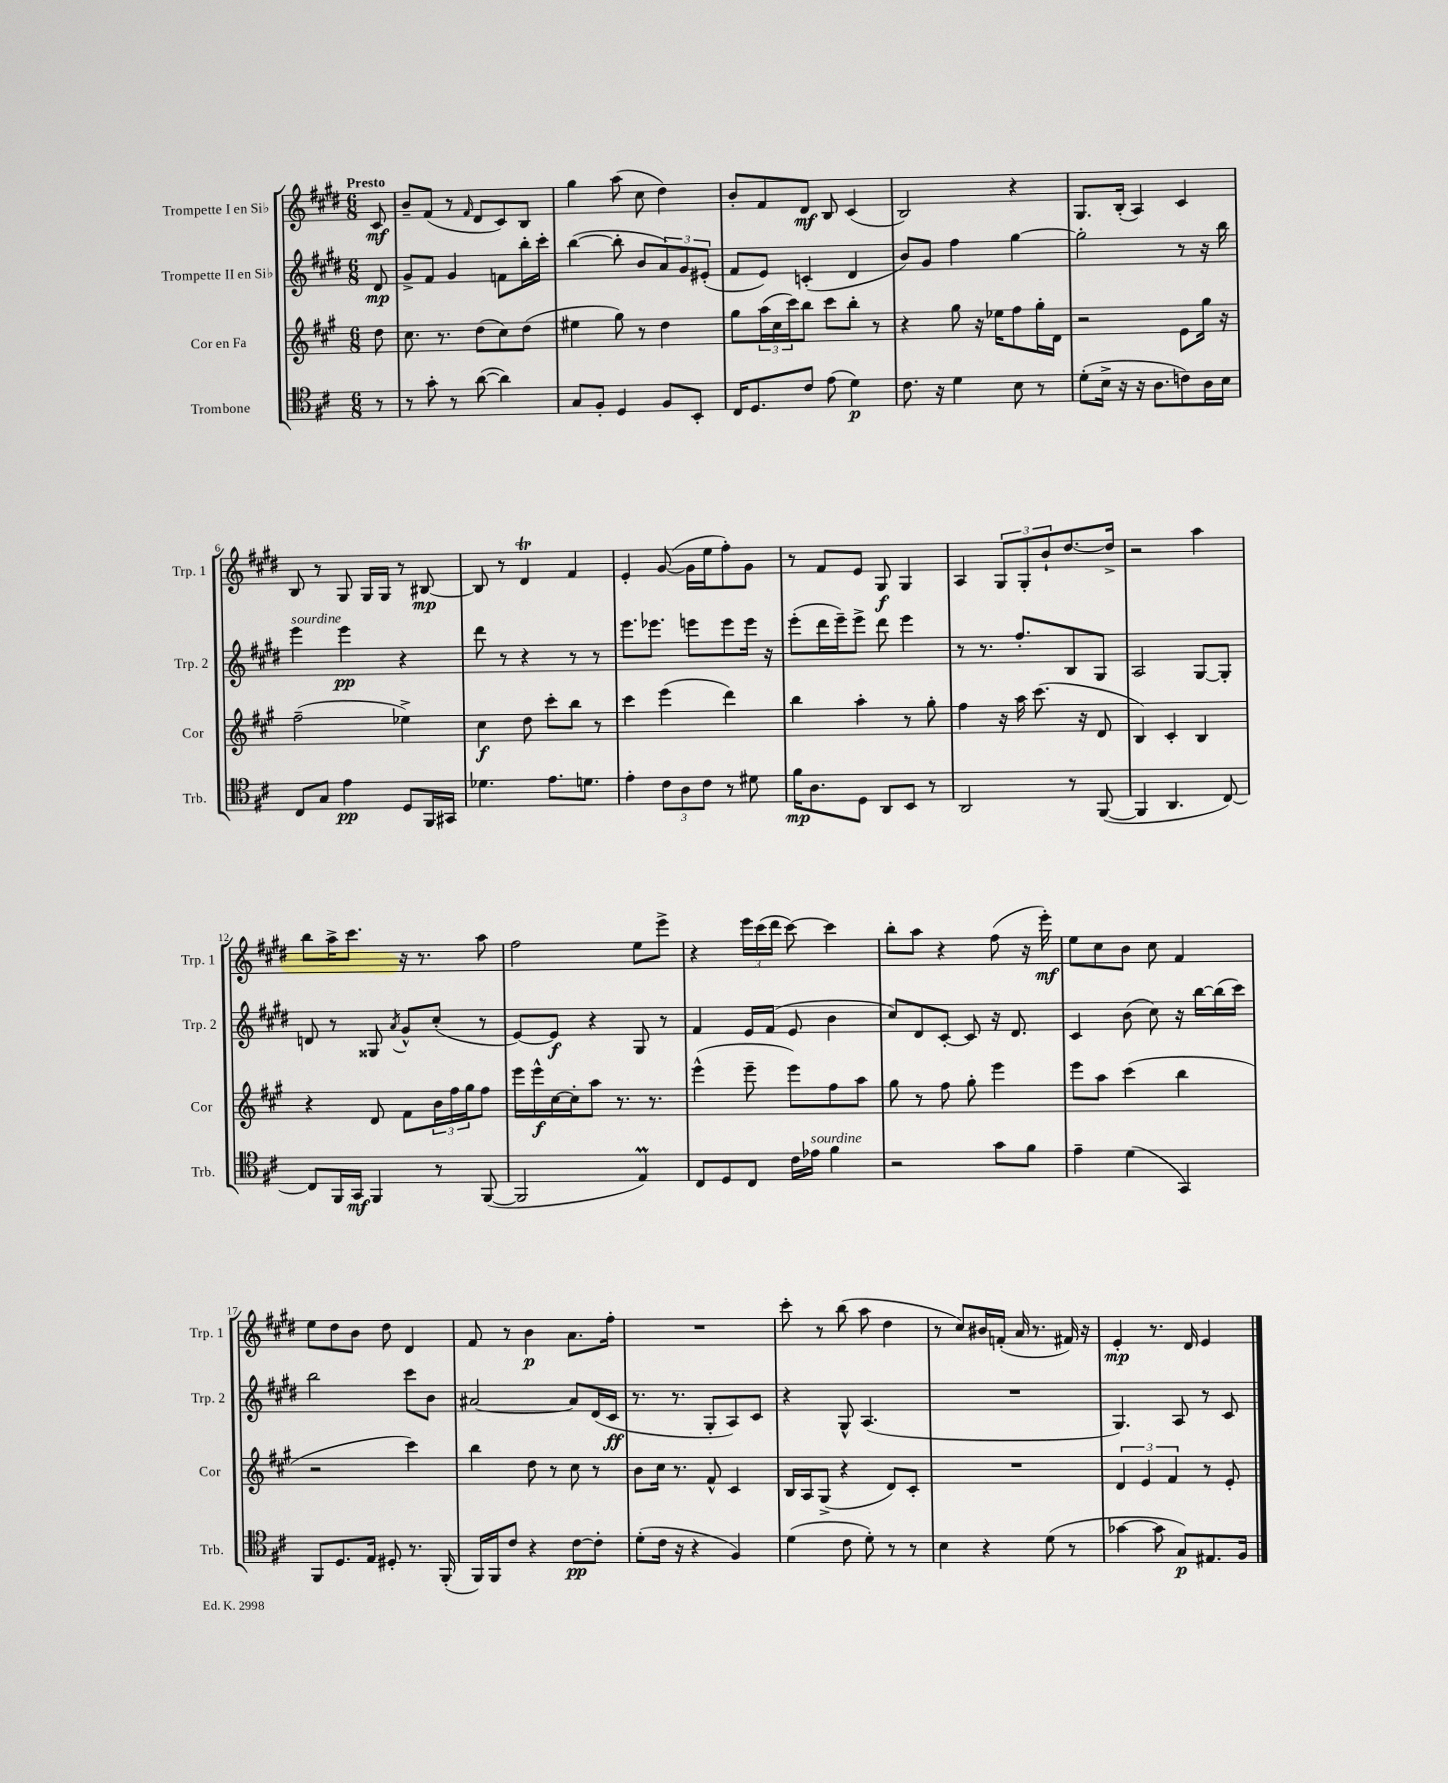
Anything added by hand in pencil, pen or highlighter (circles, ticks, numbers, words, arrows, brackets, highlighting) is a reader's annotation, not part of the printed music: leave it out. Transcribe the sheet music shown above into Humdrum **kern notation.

**kern	**kern	**kern	**kern
*staff4	*staff3	*staff2	*staff1
*clefC4	*clefG2	*clefG2	*clefG2
*k[f#c#]	*k[f#c#g#]	*k[f#c#g#d#]	*k[f#c#g#d#]
*M6/8	*M6/8	*M6/8	*M6/8
8r	8dd	8d#	8c#
=	=	=	=
8r	8.cc#	8g#^	8b~
8g'	.	8f#	(8f#
.	8.r	.	.
8r	.	4g#	8r
.	.	.	16qqf#
([8a	(8dd	.	8d#
4a])	8cc#)	8f	8c#)
.	(8dd	16bb'	8B
.	.	16ccc#'	.
=	=	=	=
8G	4ee#	([4bb	4gg#
8F#'	.	.	.
4D	8gg#)	8bb']	(8aa
.	8r	8b	8cc#
8F#	4dd	12a)	4dd#)
.	.	12g#	.
8BB'	.	.	.
.	.	(12e#'	.
=	=	=	=
16C#	8gg#	8f#	8b'
8.D	.	.	.
.	(24aa	8e)	8f#
.	24cc#	.	.
.	24ccc#)	.	.
8c#	8bb	(4c'	8d#
(8e	8ccc#	.	8B
4d)	8bb'	4d#	(4c#
.	8r	.	.
=	=	=	=
8.c#	4r	8b)	2B)
.	.	8g#	.
16r	.	.	.
4d	8gg#	4ff#	.
.	16r	.	.
.	16ee-	.	.
8B	8ff#	[4gg#	4r
8r	16gg#'	.	.
.	16d	.	.
=	=	=	=
(8d'	2r	2gg#']	8.G#
16B^	.	.	.
16r	.	.	(16B'
16r	.	.	4A)
8.A	.	.	.
8c)	8e	8r	4c#
16A	16gg#	16r	.
16B	16r	16bb	.
=	=	=	=
8C#	(2ff#~	4eee	8B
8G	.	.	8r
4e	.	4eee	8G#
.	.	.	16G#
.	.	.	16G#
8D	4ee-^)	4r	8r
16FF#	.	.	[8B#
16GG#	.	.	.
=	=	=	=
4.d-	4cc#	8ddd#	8B#]
.	.	8r	8r
.	8dd	4r	4d#
8.e	8ccc#'	.	.
.	8bb	8r	4f#
8.d	.	.	.
.	8r	8r	.
=	=	=	=
4e'	4ccc#	8.eee	4e'
.	.	8.eee-	.
12c#	(4eee	.	([8g#
12A	.	.	.
.	.	8eee	16g#]
12c#	.	.	.
.	.	.	16ee
8r	4ddd)	8eee	8ff#')
8d#	.	16eee	8g#
.	.	16r	.
=	=	=	=
16f#	4bb	(8eee'	8r
8.A	.	.	.
.	.	16ddd#	8f#
.	.	16eee~)	.
8D	4aa'	8eee^	8e
8AA	.	8ddd#	8G#
8BB	8r	4eee	4G#
8r	8gg#'	.	.
=	=	=	=
2AA	4ff#	8r	4A
.	.	8.r	.
.	16r	.	12G#
.	16aa	8.ff#'	.
.	.	.	12G#'
.	(8.ccc#	.	.
.	.	.	12b`
8r	.	8B	[8.dd#
.	16r	.	.
([8FF#	8d	8G#	.
.	.	.	16dd#^]
=	=	=	=
4FF#]	4B)	2A	2r
4.AA	4c#'	.	.
.	4B	[8G#	4aa
[8C#)	.	8G#']	.
=	=	=	=
8C#]	4r	8d	8bb
16FF#	.	8r	16aa^
16GG	.	.	8.ccc#
4FF#	8d	8G##	.
.	.	8qa	.
.	8f#	8g#^^	16r
.	.	.	8.r
8r	24b	(8cc#'	.
.	24ff#	.	.
.	24gg#	.	.
([8FF#	8ff#	8r	8aa
=	=	=	=
2FF#]	16eee	[8e)	2ff#
.	16eee^^	.	.
.	[16cc#	8e]	.
.	16cc#']	.	.
.	8aa	4r	.
.	8.r	.	.
4E)	.	8G#	8ee
.	8.r	.	.
.	.	8r	8eee^
=	=	=	=
8C#	(4eee^^	4f#	4r
8D	.	.	.
8C#	8eee~	16e	24eee
.	.	.	(24ccc#
.	.	(16f#	.
.	.	.	24ddd#
16c#	8eee)	8e	[8ccc#)
16e-	.	.	.
4f#	8ff#	4b	4ccc#]
.	8aa	.	.
=	=	=	=
2r	8gg#	8cc#)	8bb'
.	8r	8d#	8aa
.	8ff#	[8c#'	4r
.	8gg#'	8c#]	.
8g	4eee	16r	(8ff#
.	.	8.d#	.
8f#	.	.	16r
.	.	.	16eee')
=	=	=	=
4e~	8eee	4c#	8ee
.	8aa	.	8cc#
(4d	(4ccc#	(8b	8b
.	.	8cc#)	8cc#
4GG)	4bb	16r	4f#
.	.	[16bb	.
.	.	(16bb]	.
.	.	16ccc#)	.
=	=	=	=
8FF#	2r	2bb	8ee
8.D	.	.	8dd#
.	.	.	8b
16E	.	.	.
8D#'	.	.	8dd#
8.r	4ccc#)	8ccc#	4d#
.	.	8b	.
(16FF#'	.	.	.
=	=	=	=
16FF#)	4bb	[2a#	8f#
16FF#	.	.	.
8c#	.	.	8r
4r	8dd	.	4b
.	8r	.	.
[8c#	8cc#	8a#]	8.a
8c#']	8r	(16d#	.
.	.	16c#	16ff#'
=	=	=	=
(8d'	8b	8.r	2.r
16c#	16cc#	.	.
16r	8.r	8.r	.
4r	.	.	.
.	8f#^^	8G#'	.
4F#)	4c#	8A)	.
.	.	8c#	.
=	=	=	=
(4d	16B	4r	8ccc#'
.	16A	.	.
.	(8G#^	.	8r
8c#	4r	8G#^^	(8bb
8d')	.	(4.A	8aa
8r	8d)	.	4dd#
8r	8c#'	.	.
=	=	=	=
4B	2.r	2.r	8r
.	.	.	8cc#)
4r	.	.	16b#
.	.	.	(16f'
.	.	.	16a
.	.	.	8.r
(8d	.	.	.
8r	.	.	16f#)
.	.	.	16r
=	=	=	=
[4g-	6d	4.G#)	4e'
.	6e	.	.
8g-]	.	.	8.r
.	6f#	.	.
8G)	.	8A	.
.	.	.	16d#
8.E#	8r	8r	4e
.	8e'	8c#	.
16F#	.	.	.
==	==	==	==
*-	*-	*-	*-
